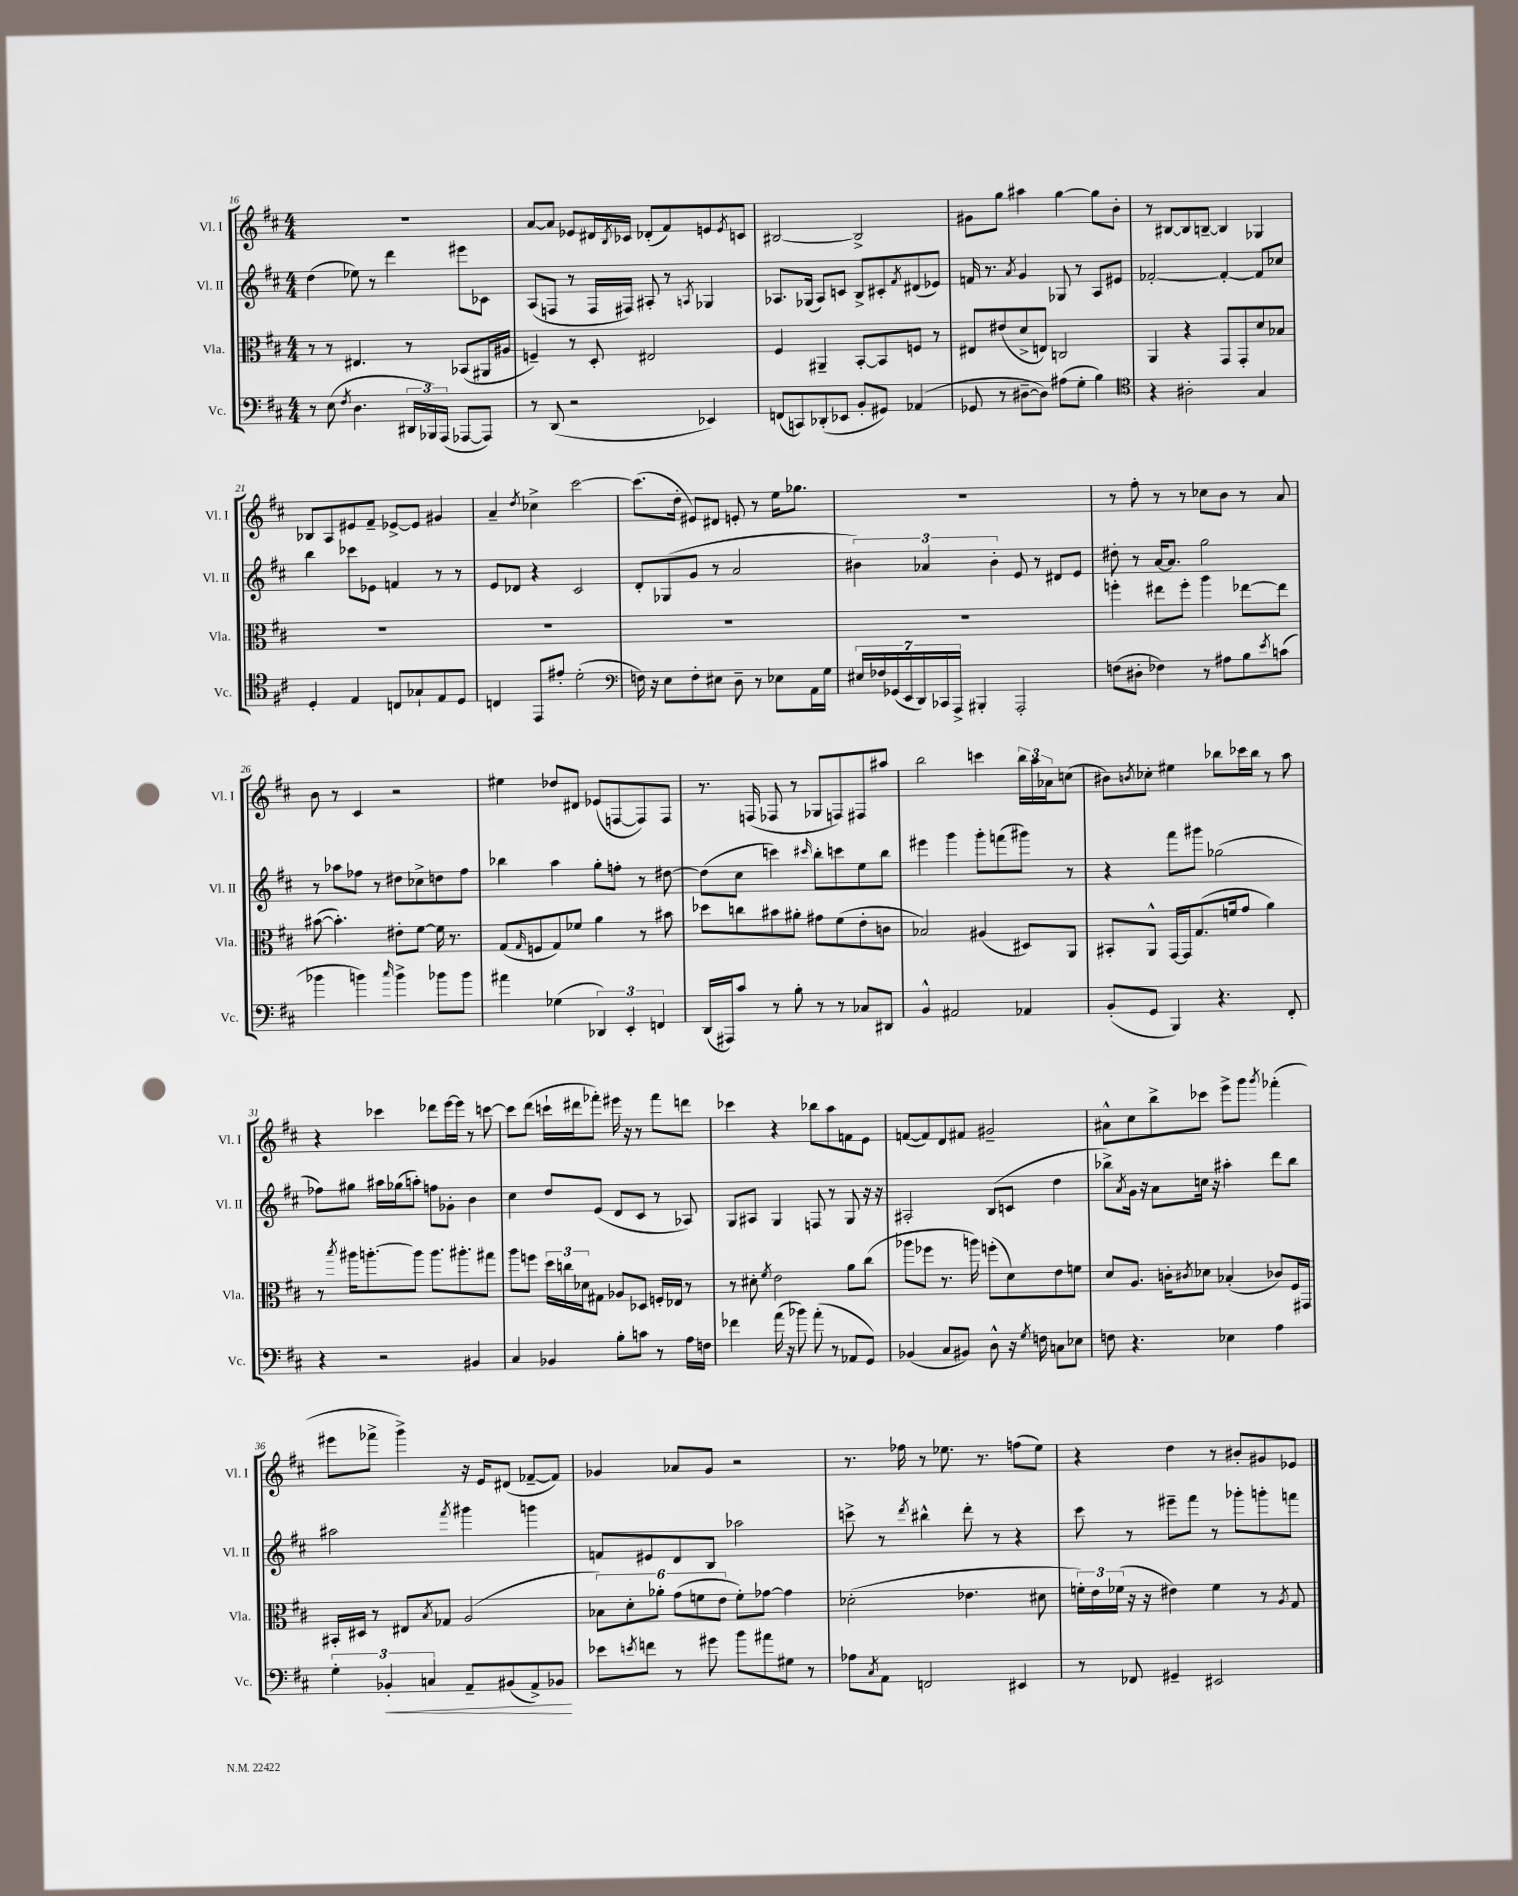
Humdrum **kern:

**kern	**kern	**kern	**kern
*staff4	*staff3	*staff2	*staff1
*clefF4	*clefC3	*clefG2	*clefG2
*k[f#c#]	*k[f#c#]	*k[f#c#]	*k[f#c#]
*M4/4	*M4/4	*M4/4	*M4/4
8r	8r	(4dd	1r
(8E	8r	.	.
8qF#	.	.	.
4.D	4.E#	8ee-)	.
.	.	8r	.
.	.	4ddd	.
24DD#	8r	.	.
24BBB-)	.	.	.
(24AAA	.	.	.
[8AAA-	(8BB-	8eee#	.
8AAA-])	16AA#	8c-	.
.	16A#	.	.
=	=	=	=
8r	4F~)	(8A	[8a
(8DD	.	8F	8a]
2r	8r	8r	8e-
.	8D'	16F	16d#
.	.	.	8qB
.	.	16F#)	16c-
.	2E#	8A#'	(8d-'
.	.	8r	8f#)
.	.	8qA	.
4EE-)	.	4G-	8e
.	.	.	8qe
.	.	.	8c
=	=	=	=
(8FF	4F#	8.A-	[2B#
8CC)	.	.	.
.	.	(16G-	.
(8DD-'	4AA#~	8A-)	.
8EE-	.	8c	.
8BB'	[8BB'	8B^	2B#^]
8GG#)	8BB]	8c#'	.
.	.	8qf#	.
(4AA-	8F	(8d#	.
.	8r	8e-)	.
=	=	=	=
8GG-	8E#	16f	8g#
.	.	8.r	.
8r	(8e#	.	8gg
.	.	8qa	.
[8D#~	8d^	4g	4aa#
8D#])	8E)	.	.
(8A#	2C	8G-	[4gg
8G'	.	8r	.
4B)	.	8A	8gg]
.	.	8e#	8b'
=	=	=	=
*clefC4	*	*	*
4r	4AA	[2f-'	8r
.	.	.	[8B#
2A#'	4r	.	8B#]
.	.	.	[8B~
.	8GG	4f-'_	4B]
.	8GG'	.	.
4G	8d	8f-]	4G-
.	8B-	8cc-	.
=	=	=	=
4D'	1r	4bb	8B-
.	.	.	8A
4E	.	8ccc-	8e#
.	.	8e-	8f#~
8C	.	4f	[8e-^
8G-`	.	.	8e-]
8E	.	8r	4g#
8D	.	8r	.
=	=	=	=
4C	1r	8e	4a~
.	.	8d-	.
.	.	.	8qdd
8EE	.	4r	4cc-^
8e#'	.	.	.
(2d'	.	2c#	[2ccc#
=	=	=	=
*clefF4	*	*	*
16F)	1r	8d'	(8.ccc#]
16r	.	.	.
8E	.	(8G-	.
.	.	.	16dd'
8F'	.	8g	8e#)
8E#	.	8r	8d#
8D~	.	2a	8e'
8r	.	.	8r
8E-	.	.	16ee
.	.	.	8.gg-
16AA	.	.	.
16G	.	.	.
=	=	=	=
28E#	1r	6b#)	1r
28F-	.	.	.
(28GG-	.	.	.
28EE	.	.	.
28DD)	.	.	.
.	.	6a-	.
28CC-	.	.	.
28AAA^	.	.	.
4BBB#'	.	.	.
.	.	6b#'	.
2AAA'	.	8e	.
.	.	8r	.
.	.	8d#	.
.	.	8e	.
=	=	=	=
(8F	4ff'	8dd#'	8r
8D#'	.	8r	8ff#'
4F-)	8ee#	[16a	8r
.	.	8.a]	.
.	8ff'	.	8r
8r	4aa	2gg	8cc-
8A#	.	.	8b
8B	[8ee-	.	8r
8qe	.	.	.
(8c	8ee-]	.	8a
=	=	=	=
4b-	([8b#	8r	8b
.	4.b#'])	8aa-	8r
4b)	.	8ff-	4c#
.	.	8r	.
16qqcc#	.	.	.
4b^	8e#'	8dd#	2r
.	[8f#	8cc-^	.
8b-	16f#]	8dd	.
.	8.r	.	.
8b-	.	8ff-	.
=	=	=	=
4a#	(8G	4bb-	4ee#
.	16qqG	.	.
.	8F	.	.
(4G-	8G)	4aa	8dd-
.	8f-	.	8d#
6DD-)	4a	8gg'	(8e-
.	.	8ff'	[8F
6EE'	.	.	.
.	8r	8r	8F])
6FF	.	.	.
.	8b#	[8dd#	8F
=	=	=	=
(16DD	8dd-	(8dd#]	8.r
16AAA#)	.	.	.
8c#	8cc	8cc#	.
.	.	.	(16F
8r	8b#	4ccc)	8F-
8B'	8a#'	.	8r
.	.	16qqccc#	.
8r	8g#	8bb'	8G-
8r	(8f#	8ccc	8F)
8C-	8e'	8ee	8F#
8DD#	8c	8bb	8aa#
=	=	=	=
4BB^^	2B-)	4eee#	2bb
2AA#	.	4ggg	.
.	(4A#	8ggg'	4ccc
.	.	(8fff	.
4AA-	8D#)	8ggg#)	24bb
.	.	.	24aa
.	.	.	24a-
.	8AA	8r	(8cc
=	=	=	=
(8BB'	8BB#'	4r	8b#)
.	.	.	8qb
8GG	8AA^^	.	8cc-'
4BBB)	[16GG	8fff#	4ee#
.	16GG]	.	.
.	(8.G	8ggg#	.
4.r	.	(2gg-	8bb-
.	16f	.	.
.	8g	.	16ccc-
.	.	.	16bb-
.	4a)	.	8r
8FF#'	.	.	8aa
=	=	=	=
4r	8r	8ff-)	4r
.	8qbb	.	.
.	16aa#	8gg#	.
.	[8.aa'	.	.
2r	.	16aa#	4ccc-
.	.	(16gg-	.
.	8aa]	8aa')	.
.	8.aa	8ff	8ddd-
.	.	8g-'	[16eee
.	8.aa#'	.	16eee]
4BB#	.	4b	8r
.	8gg#	.	[8ccc
=	=	=	=
4C#	8aa	4cc#	8ccc]
.	8ff	.	(8ddd
4BB-	24dd	8dd	16ccc`
.	24cc	.	.
.	.	.	16ddd#
.	24d-	.	.
.	8G#	(8e	8fff-')
8B'	8A-	8d	16eee#
.	.	.	16r
8c	8D-	8c#	8r
8r	16F'	8r	8fff-
.	16E-	.	.
16A	8r	8A-)	8ddd
16F	.	.	.
=	=	=	=
4f-	8r	8G	4ccc-
.	8d#'	8A#	.
.	8qf#	.	.
(16a	2e	4G	4r
16r	.	.	.
8b-)	.	.	.
(8a'	.	8F	8bb-
8r	.	8r	8aa
8AA-	8a	8G	8f
8GG)	(8cc#	16r	8e
.	.	16r	.
=	=	=	=
(4BB-	8aa-	2A#'	([8f
.	8ff-	.	8f])
8C#	8.r	.	8d
8BB#)	.	.	8f#
.	16aa)	.	.
8D^^	(8ff'	(8B	2g#~
16r	8d)	8c	.
8qG	.	.	.
16F	.	.	.
8C	8e	4dd	.
8E-	8f	.	.
=	=	=	=
8F	8d	8bb-^)	8a#^^
.	.	8qa	.
4.r	8.A	16g	8cc#
.	.	16r	.
.	.	8a	8bb^
.	16c'	.	.
.	8qc#	.	.
.	8d-	16cc	8ccc-
.	.	16r	.
4E-	(4B-'	4aa#'	8eee^
.	.	.	8ggg
.	.	.	8qggg
4A	8c-)	8ddd	(4fff-'
.	16F#	8bb-	.
.	16GG#	.	.
=	=	=	=
6G'	16BB#'	2aa#	8eee#
.	16D#	.	.
.	8r	.	8fff-^
6BB-'	.	.	.
.	8E#	.	4ggg^)
6C	.	.	.
.	8qB	.	.
.	8G-	.	.
.	.	8qfff#	.
8AA~	(2A	4ggg#	16r
.	.	.	16e
(8BB#	.	.	(8d#
8AA^)	.	4ggg	[8f-~
8BB-	.	.	8f-])
=	=	=	=
8e-	12B-)	8f	4g-
.	12d'	.	.
8qe	.	.	.
8f	.	8e#	.
.	12a-'	.	.
8r	(12g	8d	8a-
.	12f	.	.
8g#	.	8B	8g-
.	12e	.	.
8b	8f')	2aa-	2r
8a#	[8g-	.	.
8G#	4g-]	.	.
8r	.	.	.
=	=	=	=
8A-	(2d-'	8ccc^	8.r
8qC#	.	.	.
8AA	.	8r	.
.	.	.	16ff-
.	.	8qddd	.
2FF	.	4bb#^^	8r
.	.	.	8.ee-
.	4.e-	8ddd'	.
.	.	.	8.r
.	.	8r	.
4EE#	.	4r	(8ff
.	8d#	.	8ee-)
=	=	=	=
8r	24f')	8ccc#	4r
.	24e	.	.
.	(24f-	.	.
8FF-	16r	8r	.
.	16r	.	.
4GG#~	4e#)	8eee#~	4dd
.	.	8fff#	.
2EE#	4f-	8r	8r
.	.	8ggg-'	8b#'
.	8r	8ggg'	8g#
.	8qA	.	.
.	8G	8fff	8e-
==	==	==	==
*-	*-	*-	*-
